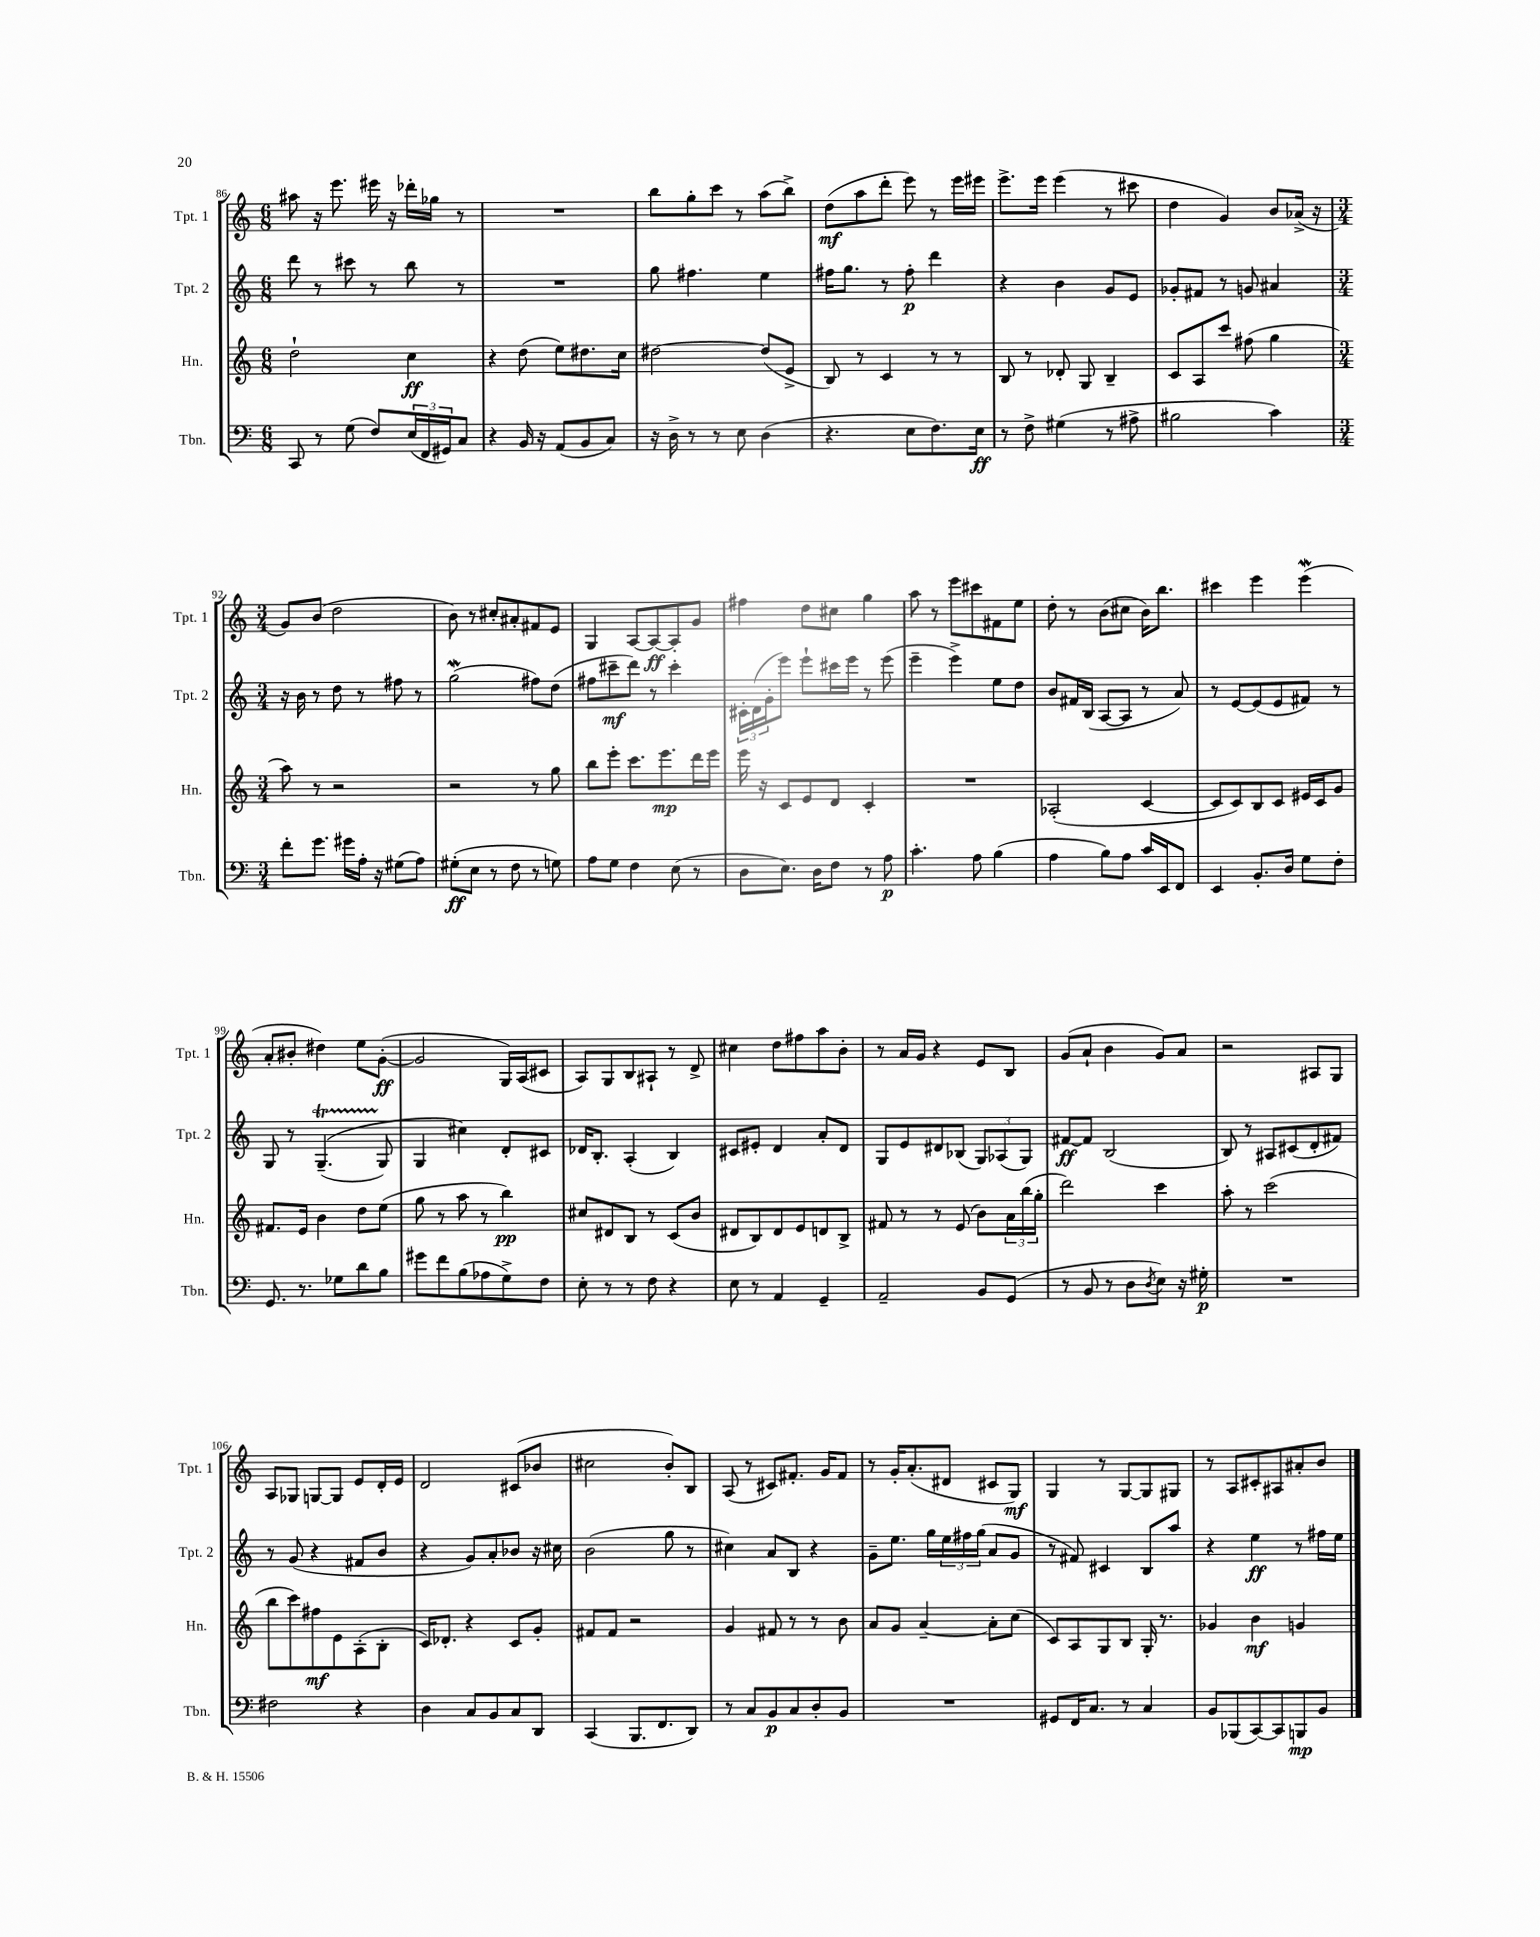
<<
\new StaffGroup <<
\new Staff = "s0" \with { instrumentName = "Tpt. 1" shortInstrumentName = "Tpt. 1" } {
    \clef treble \key c \major \numericTimeSignature \time 6/8
    ais''8 r16 e'''8. eis'''16 r16 des'''16-. ges''16 r8 |
    R2. |
    b''8 g''8-. c'''8 r8 a''8( b''8->) |
    d''8\mf( a''8 d'''8-. e'''8) r8 e'''16 eis'''16 |
    e'''8.-> e'''16 e'''4( r8 cis'''8 |
    d''4 g'4) b'8 aes'16->( r16 |
    \numericTimeSignature \time 3/4 g'8) b'8( d''2 |
    b'8) r8 cis''8-. ais'8-. fis'8 e'8 |
    g4 a8~ a8~\ff a8-. g'8 |
    fis''4 d''8 cis''8 g''4 |
    a''8 r8 e'''8 cis'''8 fis'8 e''8 |
    d''8-. r8 b'8( cis''8 b'16) b''8. |
    cis'''4 e'''4 e'''4\mordent( |
    a'8-. bis'8-. dis''4) e''8 g'8~-.\ff( |
    g'2 g16) a16( cis'8 |
    a8) g8 b8 ais8-! r8 d'8-> |
    cis''4 d''8 fis''8 a''8 b'8-. |
    r8 a'16 g'16 r4 e'8 b8 |
    g'8( a'8-! b'4 g'8) a'8 |
    r2 ais8 g8 |
    a8 ges8 g8~ g8 e'8 d'16-. e'16 |
    d'2 cis'8( bes'8 |
    cis''2 b'8-.) b8 |
    a8( r8 cis'8) fis'8.-. g'16 fis'8 |
    r8 g'16-. a'8.-.( dis'8 cis'8 g8\mf) |
    g4 r8 g8~ g8 gis8 |
    r8 a8 cis'8-. ais8 ais'8-. b'8 \bar "|." |
}
\new Staff = "s1" \with { instrumentName = "Tpt. 2" shortInstrumentName = "Tpt. 2" } {
    \clef treble \key c \major \numericTimeSignature \time 6/8
    d'''8 r8 cis'''8 r8 b''8 r8 |
    R2. |
    g''8 fis''4. e''4 |
    fis''16 g''8. r8 fis''8-.\p d'''4 |
    r4 b'4 g'8 e'8 |
    ges'8-. fis'8 r8 g'8 ais'4 |
    \numericTimeSignature \time 3/4 r16 b'16 r8 d''8 r8 fis''8 r8 |
    g''2\mordent( fis''8) d''8( |
    fis''8 cis'''8--\mf d'''8) r8 cis'''4-. |
    \tuplet 3/2 { cis'16-. d'16( g'16-. } e'''8) e'''8-! cis'''16 e'''16 r8 e'''8( |
    e'''4-- e'''4->) e''8 d''8 |
    b'8 fis'16 b16( a8~ a8 r8 a'8) |
    r8 e'8~ e'8( e'8 fis'8) r8 |
    g8 r8 g4.--\startTrillSpan(\( g8\stopTrillSpan) |
    g4 cis''4\) d'8-. cis'8 |
    des'16 b8.-. a4-.( b4) |
    cis'8 eis'8-. d'4 a'8-. d'8 |
    g8 e'8 dis'8 bes8( \tuplet 3/2 { g8) aes8( g8) } |
    fis'8~\ff fis'8 b2( |
    b8) r8 ais8 cis'8( d'8-. fis'8) |
    r8 g'8( r4 fis'8 b'8 |
    r4 g'8) a'8-. bes'8 r16 cis''16 |
    b'2( g''8 r8 |
    cis''4) a'8 b8 r4 |
    g'8-- e''8. g''16 \tuplet 3/2 { e''16 fis''16 g''16( } a'8 g'8 |
    r8 fis'8) cis'4 b8 a''8 |
    r4 e''4\ff r8 fis''16 e''16 \bar "|." |
}
\new Staff = "s2" \with { instrumentName = "Hn." shortInstrumentName = "Hn." } {
    \clef treble \key c \major \numericTimeSignature \time 6/8
    d''2-! c''4\ff |
    r4 d''8( e''8) dis''8. c''16 |
    dis''2~ dis''8( e'8-> |
    b8) r8 c'4 r8 r8 |
    b8 r8 des'8-. g8 b4-- |
    c'8 a8 c'''8 fis''8( g''4 |
    \numericTimeSignature \time 3/4 a''8) r8 r2 |
    r2 r8 g''8 |
    b''8 e'''8-. c'''8. e'''8.\mp d'''16 e'''16 |
    e'''16 r16 c'8 e'8 d'8 c'4-. |
    R2. |
    aes2-.( c'4~ |
    c'8 c'8) b8 c'8 eis'16 c'16 g'8 |
    fis'8. e'16 b'4 d''8 e''8( |
    g''8 r8 a''8 r8 b''4\pp) |
    cis''8 dis'8 b8 r8 c'8( b'8 |
    dis'8 b8) dis'8 e'8 d'8 b8-> |
    fis'8 r8 r8 e'8( b'8) \tuplet 3/2 { a'16 b''16( g''16-. } |
    d'''2) c'''4 |
    a''8-. r8 c'''2( |
    b''8 c'''8) fis''8\mf e'8 a8-.( b8-. |
    c'16) des'8.-. r4 c'8 g'8-. |
    fis'8 fis'8 r2 |
    g'4 fis'8 r8 r8 b'8 |
    a'8 g'8 a'4~-- a'8-. c''8( |
    c'8) a8 g8 b8 g16-. r8. |
    ges'4 b'4\mf g'4 \bar "|." |
}
\new Staff = "s3" \with { instrumentName = "Tbn." shortInstrumentName = "Tbn." } {
    \clef bass \key c \major \numericTimeSignature \time 6/8
    c,8 r8 g8( f8) \tuplet 3/2 { e16( f,16 gis,16) } c8 |
    r4 b,16 r16 a,8( b,8 c8) |
    r16 d16-> r8 r8 e8 d4( |
    r4. e8 f8.) e16\ff |
    r8 f8-> gis4( r8 ais8-> |
    bis2 c'4) |
    \numericTimeSignature \time 3/4 f'8-. g'8. gis'16 a16-. r16 gis8( a8) |
    gis8-.\ff( e8 r8 f8 r8 g8) |
    a8 g8 f4 e8( r8 |
    d8 e8.) d16 f8 r8 a8\p |
    c'4.-. a8 b4( |
    a4 b8) a8 c'16 e,16 f,8 |
    e,4 b,8.-. d16 g8 f8-. |
    g,8. r8. ges8 d'8 b8 |
    gis'8 f'8 b8( aes8 g8->) f8 |
    e8-. r8 r8 f8 r4 |
    e8 r8 a,4 g,4-- |
    a,2-- b,8 g,8( |
    r8 b,8 r8 d8 \acciaccatura { d8 } e8) r16 gis16-.\p |
    R2. |
    fis2 r4 |
    d4 c8 b,8 c8 d,8 |
    c,4( b,,8. f,8. d,8) |
    r8 c8 b,8\p c8 d8-. b,8 |
    R2. |
    gis,8 f,16 c8. r8 c4 |
    b,8 bes,,8( c,8~) c,8 b,,8\mp b,8 \bar "|." |
}
>>
>>
\layout { \context { \Score currentBarNumber = #86 } }
